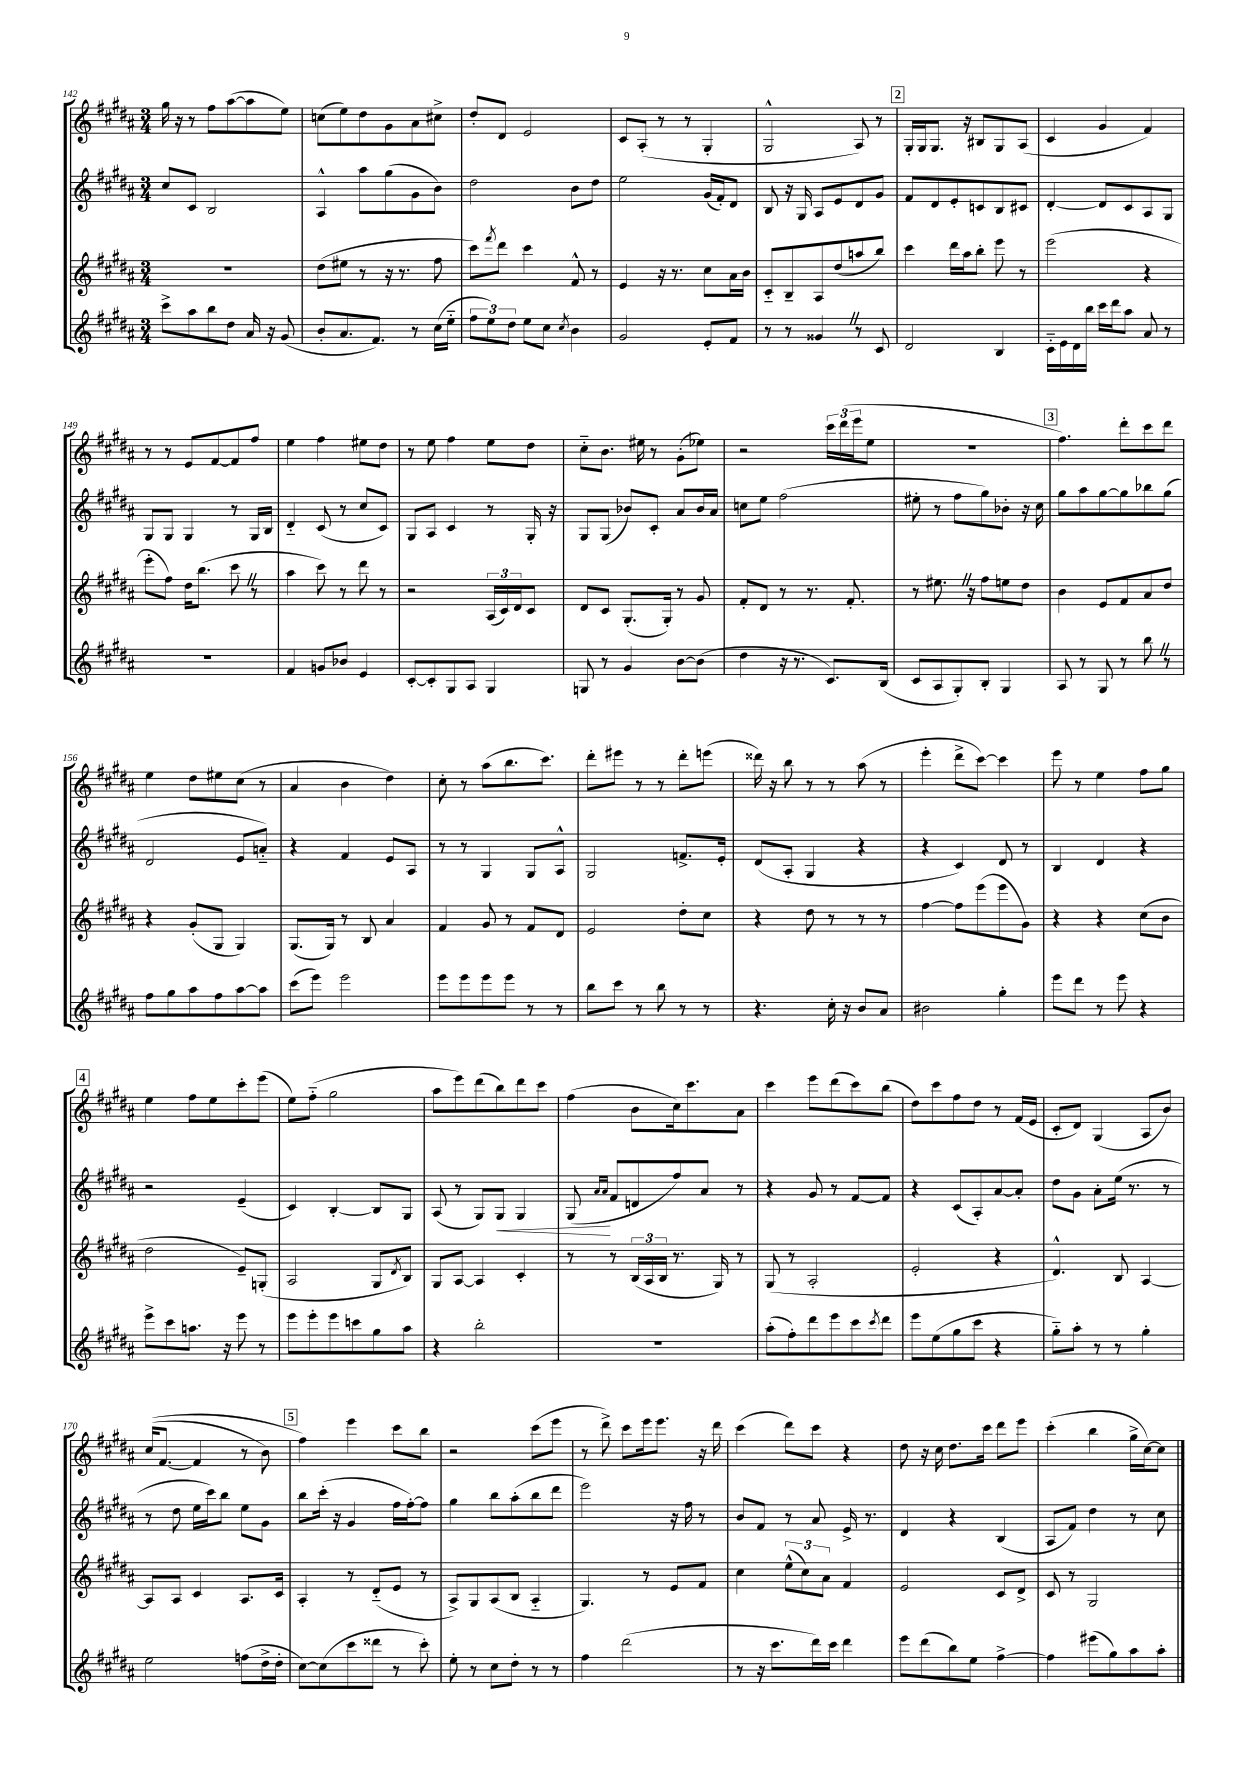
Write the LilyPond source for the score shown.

<<
\new StaffGroup <<
\new Staff = "s0" {
    \clef treble \key b \major \numericTimeSignature \time 3/4
    gis''16 r16 r8 fis''8 ais''8~( ais''8 e''8) |
    c''8( e''8) dis''8 gis'8 ais'8 cis''8-> |
    dis''8-. dis'8 e'2 |
    cis'8 ais8-.( r8 r8 gis4-. |
    gis2-^ ais8) r8 |
    \mark \markup { \box "2" } gis16-. gis16 gis8. r16 bis8 gis8 ais8( |
    cis'4 gis'4 fis'4) |
    r8 r8 e'8 fis'8~ fis'8 fis''8 |
    e''4 fis''4 eis''8 dis''8 |
    r8 e''8 fis''4 e''8 dis''8 |
    cis''8-_ b'8. eis''16 r8 gis'8-.( ees''8) |
    r2 \tuplet 3/2 { cis'''16 dis'''16( e'''16 } e''8 |
    R2. |
    \mark \markup { \box "3" } fis''4.) dis'''8-. cis'''8 dis'''8 |
    e''4 dis''8 eis''8 cis''8( r8 |
    ais'4 b'4 dis''4) |
    cis''8-. r8 ais''8( b''8. cis'''8.) |
    dis'''8-. eis'''8 r8 r8 dis'''8-. e'''8( |
    disis'''16) r16 b''8 r8 r8 ais''8( r8 |
    e'''4-. dis'''8-> cis'''8~) cis'''4 |
    e'''8 r8 e''4 fis''8 gis''8 |
    \mark \markup { \box "4" } e''4 fis''8 e''8 cis'''8-. e'''8( |
    e''8) fis''8-_( gis''2 |
    ais''8 e'''8) dis'''8( b''8) dis'''8 cis'''8 |
    fis''4( b'8 cis''16) cis'''8. ais'8 |
    cis'''4 e'''8 dis'''8( cis'''8) b''8( |
    dis''8) cis'''8 fis''8 dis''8 r8 fis'16( e'16 |
    cis'8-. dis'8) gis4( ais8 b'8) |
    cis''16(\( fis'8.~ fis'4 r8 b'8) |
    \mark \markup { \box "5" } fis''4\) e'''4 cis'''8 b''8 |
    r2 cis'''8( e'''8 |
    r8 dis'''8->) cis'''8 e'''16 e'''8. r16 dis'''16 |
    cis'''4( dis'''8) cis'''8 r4 |
    dis''8 r16 cis''16 dis''8. cis'''16 dis'''8 e'''8 |
    cis'''4-.( b''4 gis''16-> cis''16~) cis''8 \bar "|." |
}
\new Staff = "s1" {
    \clef treble \key b \major \numericTimeSignature \time 3/4
    cis''8 cis'8 b2 |
    ais4-^ ais''8 gis''8( gis'8 b'8) |
    dis''2 b'8 dis''8 |
    e''2 gis'16( fis'16-.) dis'8 |
    b8 r16 gis16 ais8 e'8 dis'8 gis'8 |
    \mark \markup { \box "2" } fis'8 dis'8 e'8-. c'8 b8 cis'8 |
    dis'4~-. dis'8 cis'8 ais8 gis8 |
    gis8 gis8 gis4 r8 gis16 b16 |
    dis'4-_ cis'8( r8 cis''8 cis'8) |
    gis8 ais8 cis'4 r8 gis16-. r16 |
    gis8 gis8( bes'8) cis'8-. ais'8 bes'16 ais'16 |
    c''8 e''8 fis''2( |
    eis''8-. r8 fis''8 gis''8) bes'8-. r16 cis''16 |
    \mark \markup { \box "3" } gis''8 ais''8 gis''8~ gis''8 bes''8 gis''8( |
    dis'2 e'8 a'8-_) |
    r4 fis'4 e'8 ais8 |
    r8 r8 gis4 gis8 ais8-^ |
    gis2 f'8.-> e'16-. |
    dis'8( ais8-. gis4 r4 |
    r4 cis'4) dis'8 r8 |
    b4 dis'4 r4 |
    \mark \markup { \box "4" } r2 e'4--( |
    cis'4) b4~-. b8 gis8 |
    ais8( r8 gis8) gis8\< gis4 |
    gis8\!( \grace { ais'16 ais'16 } fis'8 d'8 fis''8) ais'8 r8 |
    r4 gis'8 r8 fis'8~ fis'8 |
    r4 cis'8( ais8-.) ais'8~ ais'8-. |
    dis''8 gis'8 ais'8-. e''16( r8. r8 |
    r8 dis''8 e''16 cis'''16) b''8 e''8 gis'8 |
    \mark \markup { \box "5" } b''8 cis'''16-.( r16 gis'4 fis''16 fis''16~-.) fis''8 |
    gis''4 b''8 ais''8-.( b''8 dis'''8 |
    e'''2) r16 fis''16 r8 |
    b'8 fis'8 r8 ais'8 e'16-> r8. |
    dis'4 r4 b4( |
    ais8 fis'8) dis''4 r8 cis''8 \bar "|." |
}
\new Staff = "s2" {
    \clef treble \key b \major \numericTimeSignature \time 3/4
    R2. |
    dis''8( eis''8 r8 r16 r8. fis''8 |
    cis'''8) \acciaccatura { fis'''8 } dis'''8 cis'''4 fis'8-^ r8 |
    e'4 r16 r8. cis''8 ais'16 b'16 |
    cis'8-_ b8-- ais8 dis''8( a''8 b''8) |
    \mark \markup { \box "2" } cis'''4 dis'''16 ais''16 b''8-. e'''8 r8 |
    e'''2( r4 |
    e'''8-. fis''8) dis''16 b''8.( cis'''8 \once \override BreathingSign.text = \markup { \musicglyph "scripts.caesura.straight" } \breathe r8 |
    ais''4 cis'''8) r8 dis'''8 r8 |
    r2 \tuplet 3/2 { ais16( cis'16) dis'16 } cis'8 |
    dis'8 cis'8 gis8.-.( gis16-.) r8 gis'8 |
    fis'8-. dis'8 r8 r8. fis'8.-. |
    r8 eis''8. \once \override BreathingSign.text = \markup { \musicglyph "scripts.caesura.straight" } \breathe r16 fis''8 e''8 dis''8 |
    \mark \markup { \box "3" } b'4 e'8 fis'8 ais'8 dis''8 |
    r4 gis'8-.( gis8 gis4) |
    gis8.( gis16) r8 b8 ais'4 |
    fis'4 gis'8 r8 fis'8 dis'8 |
    e'2 dis''8-. cis''8 |
    r4 dis''8 r8 r8 r8 |
    fis''4~ fis''8 e'''8( e'''8 gis'8) |
    r4 r4 cis''8( b'8 |
    \mark \markup { \box "4" } dis''2 e'8--) g8-.( |
    ais2 gis8 \acciaccatura { dis'8 } b8) |
    gis8 ais8~ ais4 cis'4-. |
    r8 r8 \tuplet 3/2 { b16( ais16 b16 } r8. gis16) r8 |
    gis8( r8 ais2-. |
    e'2-. r4 |
    dis'4.-^) b8 ais4~ |
    ais8 ais8 cis'4 ais8. cis'16 |
    \mark \markup { \box "5" } ais4-. r8 dis'8-_( e'8 r8 |
    ais8->) gis8 ais8( b8 ais4-_ |
    gis4.) r8 e'8 fis'8 |
    cis''4 \tuplet 3/2 { e''8-^( cis''8) ais'8 } fis'4 |
    e'2 cis'8 dis'8-> |
    cis'8 r8 gis2 \bar "|." |
}
\new Staff = "s3" {
    \clef treble \key b \major \numericTimeSignature \time 3/4
    cis'''8-> ais''8 b''8 dis''8 ais'16 r16 gis'8( |
    b'8-. ais'8. fis'8.) r8 cis''16( e''16-_ |
    \tuplet 3/2 { fis''8 e''8) dis''8 } e''8 cis''8 \acciaccatura { cis''8 } b'4 |
    gis'2 e'8-. fis'8 |
    r8 r8 gisis'4 \once \override BreathingSign.text = \markup { \musicglyph "scripts.caesura.straight" } \breathe r8 cis'8 |
    \mark \markup { \box "2" } dis'2 b4 |
    cis'16-_ e'16 dis'16 b''16 cis'''16 dis'''16 ais''8 ais'8 r8 |
    R2. |
    fis'4 g'8 bes'8 e'4 |
    cis'8~-. cis'8-. gis8 ais8 gis4 |
    g8 r8 gis'4 b'8~ b'8( |
    dis''4 r16 r8. cis'8.) b16( |
    cis'8 ais8 gis8-.) b8-. gis4 |
    \mark \markup { \box "3" } ais8 r8 gis8 r8 b''8 \once \override BreathingSign.text = \markup { \musicglyph "scripts.caesura.straight" } \breathe r8 |
    fis''8 gis''8 ais''8 fis''8 ais''8~ ais''8 |
    cis'''8( e'''8) e'''2 |
    e'''8 e'''8 e'''8 e'''8 r8 r8 |
    b''8 cis'''8 r8 b''8 r8 r8 |
    r4. cis''16-. r16 b'8 ais'8 |
    bis'2 gis''4-. |
    e'''8 dis'''8 r8 e'''8 r4 |
    \mark \markup { \box "4" } e'''8-> cis'''8 a''8. r16 e'''8 r8 |
    e'''8 e'''8-. e'''8 c'''8 gis''8 ais''8 |
    r4 b''2-. |
    R2. |
    ais''8-.( fis''8-.) dis'''8 e'''8 cis'''8 \acciaccatura { cis'''8 } dis'''8 |
    e'''8 e''8( gis''8 cis'''8 r4 |
    gis''8-_) ais''8-. r8 r8 gis''4-. |
    e''2 f''8( dis''16-> dis''16-. |
    \mark \markup { \box "5" } cis''8~) cis''8( cis'''8 disis'''8 r8 cis'''8-.) |
    e''8-. r8 cis''8 dis''8-. r8 r8 |
    fis''4 dis'''2( |
    r8 r16 cis'''8. dis'''16) cis'''16 dis'''4 |
    e'''8 dis'''8( b''8) e''8 fis''4~-> |
    fis''4 eis'''8( gis''8) ais''8 ais''8-. \bar "|." |
}
>>
>>
\layout { \context { \Score currentBarNumber = #142 } }
